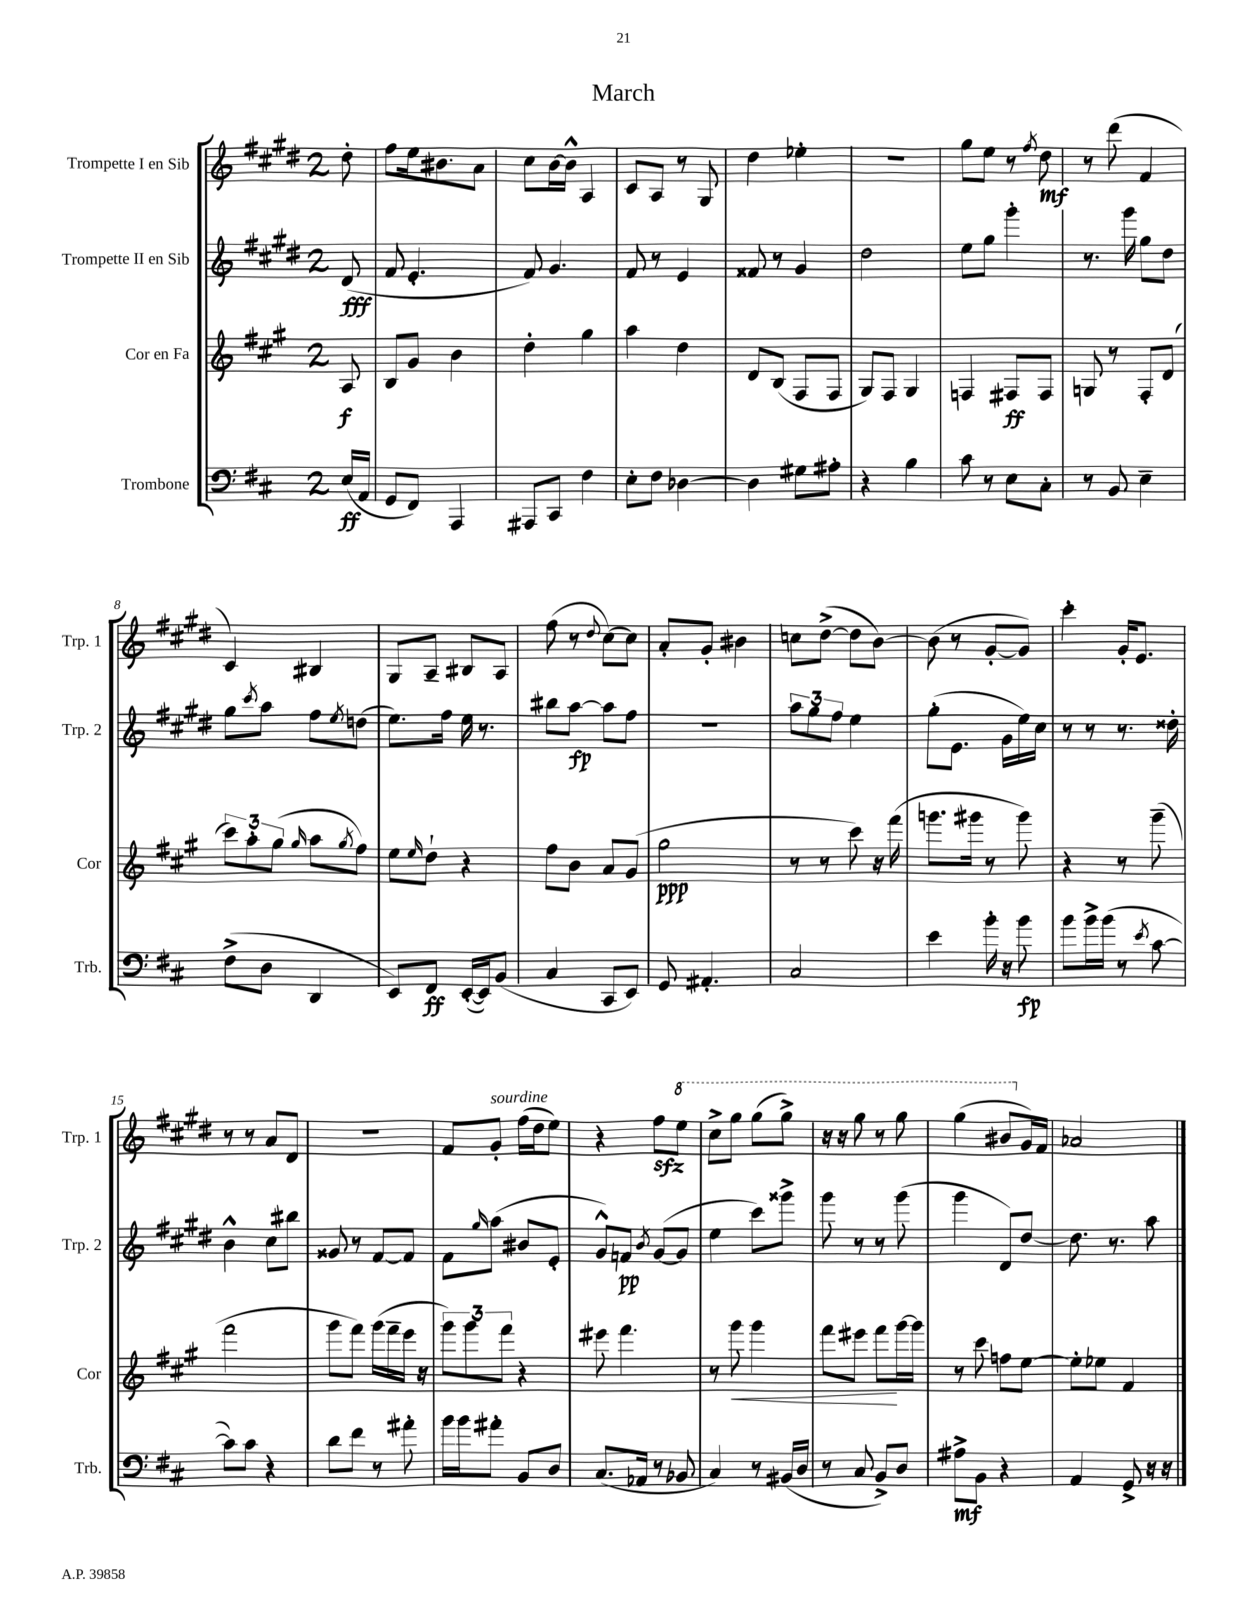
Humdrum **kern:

**kern	**dynam	**kern	**dynam	**kern	**dynam	**kern	**dynam
*part4	*part4	*part3	*part3	*part2	*part2	*part1	*part1
*staff4	*staff4	*staff3	*staff3	*staff2	*staff2	*staff1	*staff1
*I"Trombone	*	*I"Cor en Fa	*	*I"Trompette II en Sib	*	*I"Trompette I en Sib	*
*I'Trb.	*	*I'Cor	*	*I'Trp. 2	*	*I'Trp. 1	*
*clefF4	*	*clefG2	*	*clefG2	*	*clefG2	*
*k[f#c#]	*	*k[f#c#g#]	*	*k[f#c#g#d#]	*	*k[f#c#g#d#]	*
*M2/4	*	*M2/4	*	*M2/4	*	*M2/4	*
=	=	=	=	=	=	=	=
(16E/LL	ff	8A/	f	(8d#/	fff	8dd#'\	.
16AA/JJ	.	.	.	.	.	.	.
=1	=1	=1	=1	=1	=1	=1	=1
8GG/L	.	8B/L	.	8f#/	.	8ff#\L	.
8FF#/J)	.	8g#/J	.	4.e'/	.	16ee\k	.
.	.	.	.	.	.	8.b#X\	.
4AAA/	.	4b\	.	.	.	.	.
.	.	.	.	.	.	8a\J	.
=2	=2	=2	=2	=2	=2	=2	=2
8AAA#X/L	.	4dd'\	.	8f#/)	.	8cc#\L	.
8CC#/J	.	.	.	4.g#/	.	[16b\L	.
.	.	.	.	.	.	16b^^\JJ]	.
4F#\	.	4gg#\	.	.	.	4A/	.
=3	=3	=3	=3	=3	=3	=3	=3
8E'\L	.	4aa\	.	8f#/	.	8c#/L	.
8F#\J	.	.	.	8r	.	8A/J	.
[4D-X\	.	4dd\	.	4e/	.	8r	.
.	.	.	.	.	.	8G#/	.
=4	=4	=4	=4	=4	=4	=4	=4
4D-\]	.	8d/L	.	8f##X/	.	4dd#\	.
.	.	(8B/J	.	8r	.	.	.
8G#X\L	.	8F#/L	.	4g#/	.	4ee-X'\	.
8A#X'\J	.	8F#/J	.	.	.	.	.
=5	=5	=5	=5	=5	=5	=5	=5
4r	.	8G#/L)	.	2dd#\	.	2r	.
.	.	8F#/J	.	.	.	.	.
4B\	.	4G#/	.	.	.	.	.
=6	=6	=6	=6	=6	=6	=6	=6
8c#\	.	4Fn/	.	8ee\L	.	8gg#\L	.
8r	.	.	.	8gg#\J	.	8ee\J	.
8E\L	.	8F#X/L	ff	4ggg#'\	.	8r	.
.	.	.	.	.	.	8qff#/	.
8C#'\J	.	8F#/J	.	.	.	8dd#\	mf
=7	=7	=7	=7	=7	=7	=7	=7
8r	.	8Gn/	.	8.r	.	8r	.
8BB/	.	8r	.	.	.	(8ddd#\	.
.	.	.	.	16ggg#\	.	.	.
4E~\	.	8F#'/L	.	8gg#\L	.	4f#/	.
.	.	(8d/J	.	8dd#\J	.	.	.
!!LO:LB:g=z
=8	=8	=8	=8	=8	=8	=8	=8
(8F#^\L	.	12ccc#\L)	.	8gg#\L	.	4c#/)	.
.	.	12aa'\	.	.	.	.	.
.	.	.	.	8qccc#/	.	.	.
8D\J	.	.	.	8aa\J	.	.	.
.	.	(12gg#\J	.	.	.	.	.
.	.	16qqgg#/	.	.	.	.	.
4DD/	.	8aa\L	.	8ff#\L	.	4B#X/	.
.	.	8qgg#/	.	8qee/	.	.	.
.	.	8ff#\J)	.	(8ddn\J	.	.	.
=9	=9	=9	=9	=9	=9	=9	=9
8EE/L)	.	8ee\L	.	8.ee\L)	.	8G#/L	.
.	.	16qqee/	.	.	.	.	.
8FF#/J	ff	8dd`\J	.	.	.	8A~/J	.
.	.	.	.	16ff#\Jk	.	.	.
([16EE'/LL	.	4r	.	16ee\	.	8B#X/L	.
16EE/J])	.	.	.	8.r	.	.	.
(8BB/J	.	.	.	.	.	8A/J	.
=10	=10	=10	=10	=10	=10	=10	=10
4C#/	.	8ff#\L	.	8bb#X\L	.	(8ff#\	.
.	.	8b\J	.	[8aa\J	fp	8r	.
.	.	.	.	.	.	8qqdd#/	.
8CC#/L	.	8a/L	.	8aa\L]	.	[8cc#\L)	.
8EE/J)	.	(8g#/J	.	8ff#\J	.	8cc#\J]	.
=11	=11	=11	=11	=11	=11	=11	=11
8GG/	.	2gg#\	ppp	2r	.	8a'/L	.
4.AA#X'/	.	.	.	.	.	8g#'/J	.
.	.	.	.	.	.	4b#X\	.
=12	=12	=12	=12	=12	=12	=12	=12
2C#/	.	8r	.	12aa\L	.	8ccn\L	.
.	.	.	.	12gg#\	.	.	.
.	.	8r	.	.	.	([8dd#^\J	.
.	.	.	.	12ff#\J	.	.	.
.	.	8ccc#\)	.	4ee\	.	8dd#\L]	.
.	.	16r	.	.	.	[8b\J)	.
.	.	(16fff#\	.	.	.	.	.
=13	=13	=13	=13	=13	=13	=13	=13
4e\	.	8.gggn\L	.	(8gg#'\L	.	(8b\]	.
.	.	.	.	8.e\J	.	8r	.
.	.	16ggg#X\Jk	.	.	.	.	.
16b'\	.	8r	.	.	.	[8g#'/L	.
16r	.	.	.	16g#\LL	.	.	.
8b\	fp	8ggg#\)	.	16ee\)	.	8g#/J])	.
.	.	.	.	16cc#\JJ	.	.	.
=14	=14	=14	=14	=14	=14	=14	=14
8b\L	.	4r	.	8r	.	4ccc#'\	.
16b^\L	.	.	.	8r	.	.	.
(16b\JJ	.	.	.	.	.	.	.
8r	.	8r	.	8.r	.	16g#'/KL	.
.	.	.	.	.	.	8.e/J	.
8qe/	.	.	.	.	.	.	.
[8c#\	.	(8ggg#~\	.	.	.	.	.
.	.	.	.	16dd##X'\	.	.	.
!!LO:LB:g=z
=15	=15	=15	=15	=15	=15	=15	=15
8c#\L])	.	2fff#\	.	4b^^\	.	8r	.
8c#\J	.	.	.	.	.	8r	.
4r	.	.	.	8cc#\L	.	8a/L	.
.	.	.	.	8bb#X\J	.	8d#/J	.
=16	=16	=16	=16	=16	=16	=16	=16
8d\L	.	8ggg#\L	.	8g##X/	.	2r	.
8f#\J	.	8fff#\J)	.	8r	.	.	.
8r	.	(16ggg#\LL	.	[8f#/L	.	.	.
.	.	16fff#~\	.	.	.	.	.
8a#X'\	.	16eee\JJ	.	8f#/J]	.	.	.
.	.	16r	.	.	.	.	.
=17	=17	=17	=17	=17	=17	=17	=17
16b\LL	.	12ggg#\L)	.	8f#\L	.	8f#/L	.
16b\J	.	.	.	.	.	.	.
.	.	12ggg#\	.	.	.	.	.
.	.	.	.	16qqgg#/	.	.	.
!	!	!	!	!	!	!LO:TX:a:i:t=sourdine	!
8a#X'\J	.	.	.	(8aa\J	.	8g#'/J	.
.	.	12fff#\J	.	.	.	.	.
8BB/L	.	4r	.	8b#X/L	.	(16ff#\LL	.
.	.	.	.	.	.	16dd#\J	.
8D/J	.	.	.	8e'/J	.	8ee\J)	.
=18	=18	=18	=18	=18	=18	=18	=18
(8.C#/L	.	8eee#X\	.	8g#^^/L)	.	4r	.
.	.	4.fff#\	.	8fn/J	pp	.	.
16AA-X/Jk	.	.	.	.	.	.	.
.	.	.	.	8qb/	.	.	.
8r	.	.	.	([8g#/L	.	8ff#zz\L	.
*	*	*	*	*	*	*8va	*
8BB-X/	.	.	.	8g#/J]	.	8eee\J	.
=19	=19	=19	=19	=19	=19	=19	=19
4C#/)	.	8r	.	4ee\	.	8ccc#^\L	.
!	!	!	!LO:HP:b	!	!	!	!
.	.	8ggg#\	<	.	.	8ggg#\J	.
8r	.	4ggg#\	.	8ccc#\L)	.	(8ggg#\L	.
(16BB#X/LL	.	.	.	8ggg##X^\J	.	8ggg#^\J)	.
16D/JJ	.	.	.	.	.	.	.
=20	=20	=20	=20	=20	=20	=20	=20
8r	.	8fff#\L	.	8ggg#\	.	16r	.
.	.	.	.	.	.	16r	.
8C#/	.	8eee#X\J	.	8r	.	8ggg#\	.
8BB^/L)	.	8fff#\L	.	8r	.	8r	.
8D/J	.	[16ggg#\L	[	(8ggg#\	.	8ggg#\	.
.	.	16ggg#\JJ]	.	.	.	.	.
=21	=21	=21	=21	=21	=21	=21	=21
8A#X^\L	mf	8r	.	4ggg#\	.	(4ggg#\	.
8BB\J	.	8ccc#\	.	.	.	.	.
4r	.	8ffn\L	.	8d#/L)	.	8bb#X/L	.
*	*	*	*	*	*	*X8va	*
.	.	[8ee\J	.	[8dd#/J	.	16g#/L)	.
.	.	.	.	.	.	16f#/JJ	.
=22	=22	=22	=22	=22	=22	=22	=22
4AA/	.	8ee'\L]	.	8.dd#\]	.	2a-X/	.
.	.	8ee-X\J	.	.	.	.	.
.	.	.	.	8.r	.	.	.
8GG^/	.	4f#/	.	.	.	.	.
16r	.	.	.	8aa\	.	.	.
16r	.	.	.	.	.	.	.
==	==	==	==	==	==	==	==
*-	*-	*-	*-	*-	*-	*-	*-
